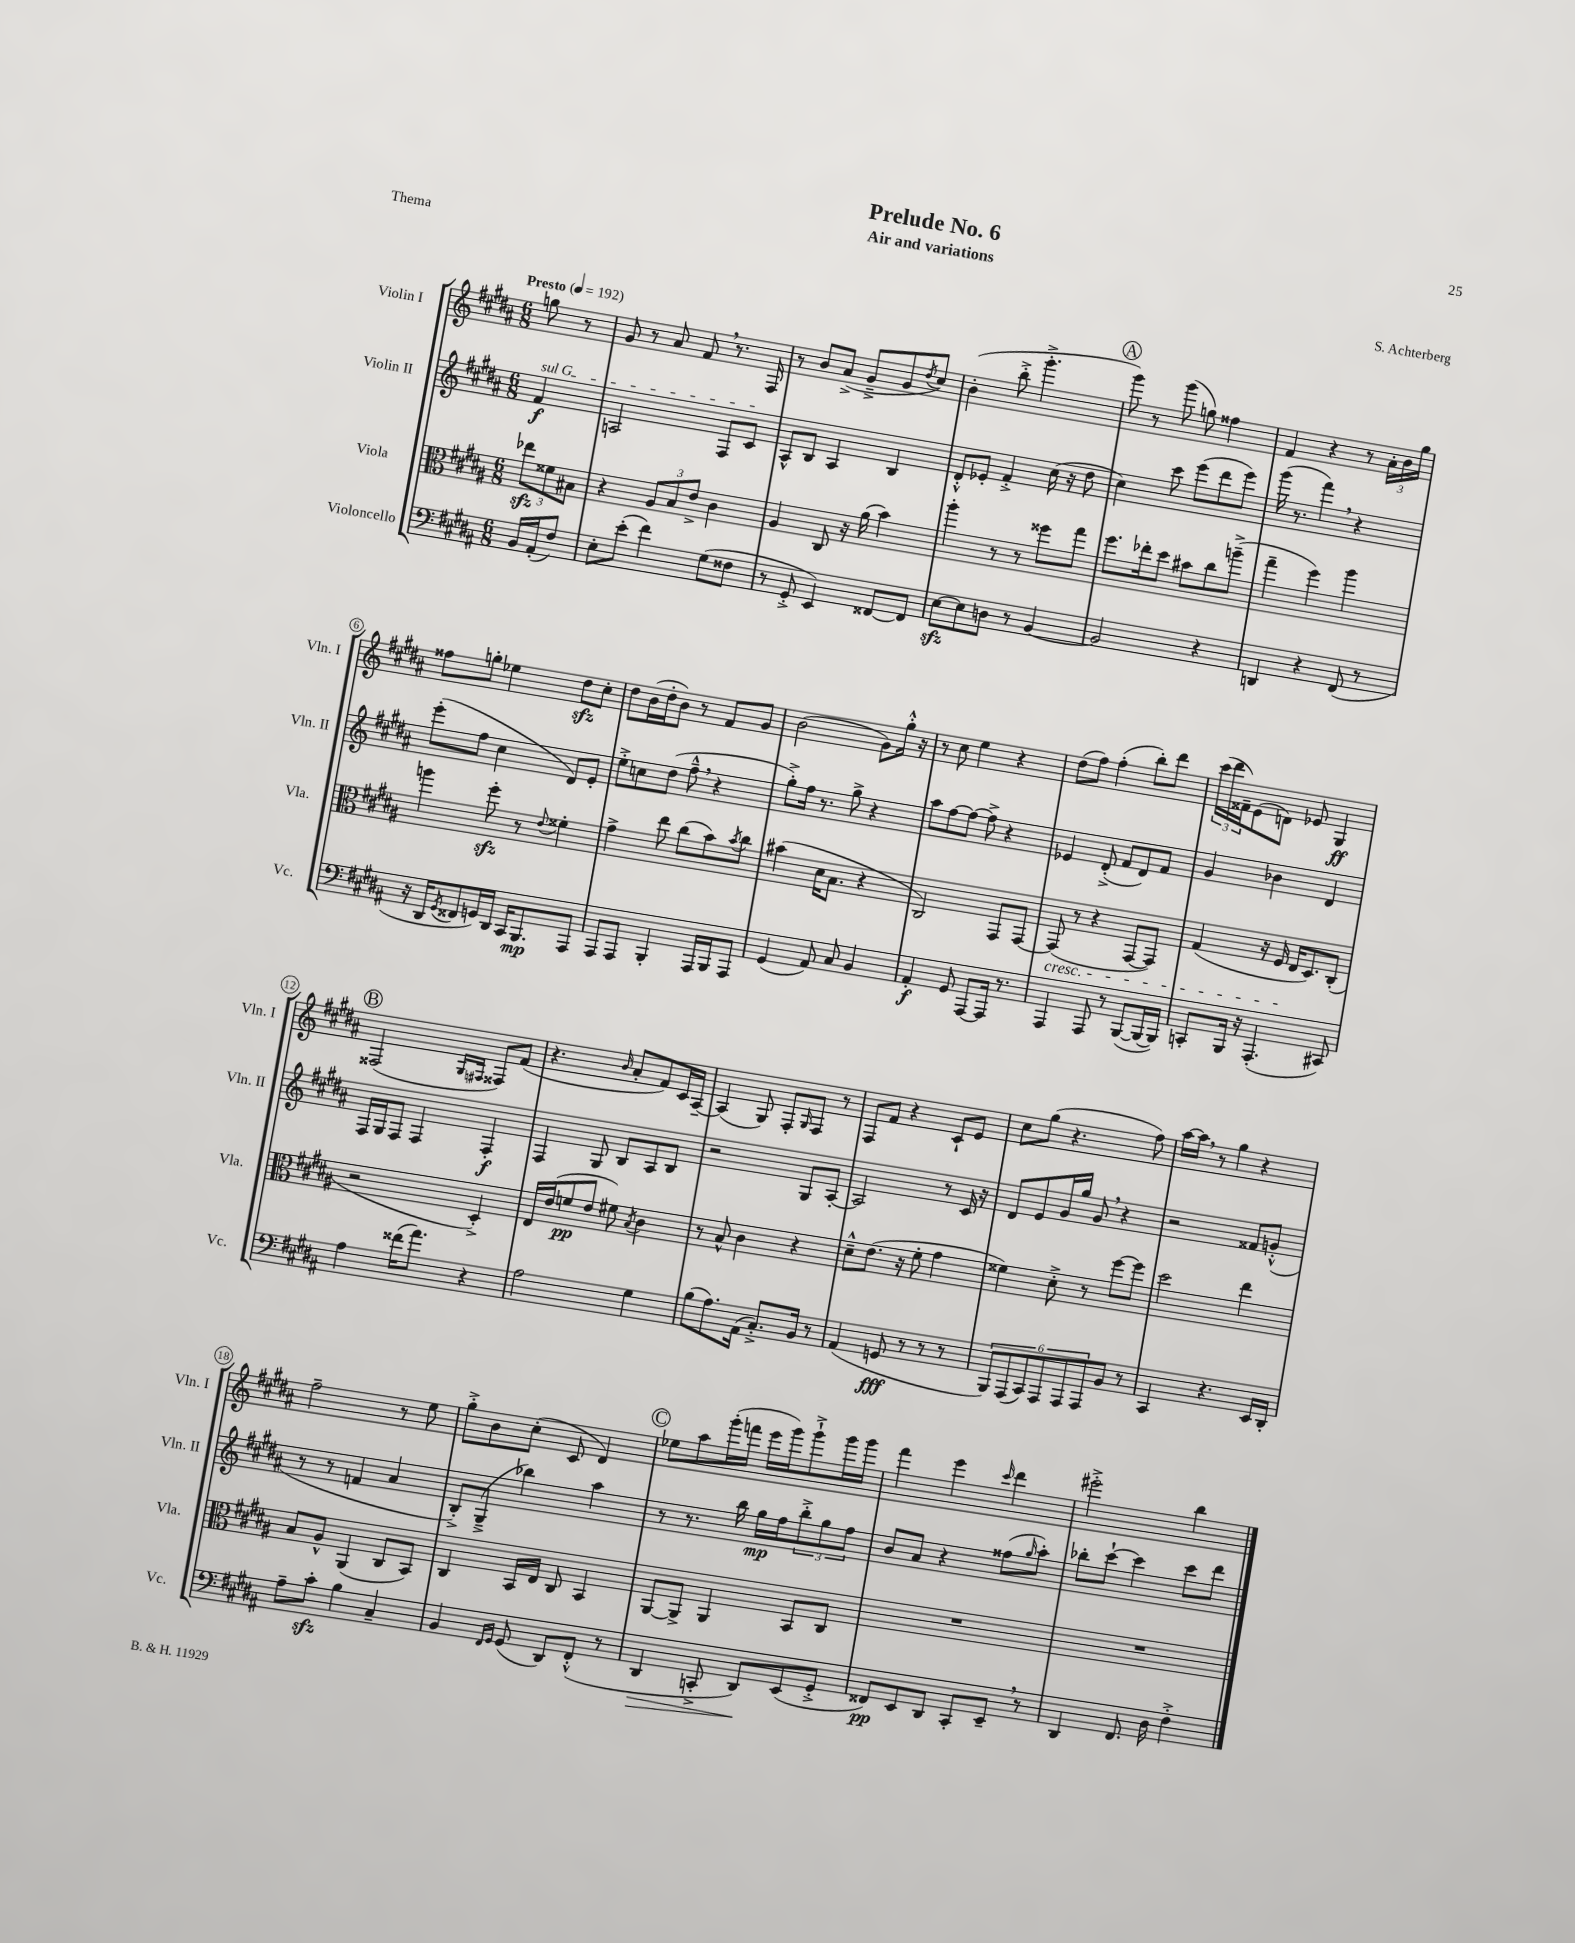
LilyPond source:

\header { title = "Prelude No. 6" composer = "S. Achterberg" subtitle = "Air and variations" piece = "Thema" }
<<
\new StaffGroup <<
\new Staff = "s0" \with { instrumentName = "Violin I" shortInstrumentName = "Vln. I" } {
    \clef treble \key b \major \numericTimeSignature \time 6/8 \partial 4 \tempo "Presto" 4 = 192
    g''8 r8 |
    gis'8 r8 ais'8 fis'8 \breathe r8. fis16 |
    r8 b'8 ais'8->( gis'8---> gis'8 \acciaccatura { dis''8 } cis''8) |
    b'4-.( b''8-.-> gis'''4.-.-> |
    \mark \markup { \circle "A" } gis'''8) r8 gis'''8( g''8) fisis''4 |
    fis'4 r4 r8 \tuplet 3/2 { ais'16-. b'16 gis''16 } |
    fisis''8 g''8-. ees''4 dis''8\sfz cis''8-. |
    dis''8 b'16( dis''16-. b'8) r8 fis'8 gis'8 |
    b'2( gis'8) gis''16-.-^ r16 |
    r8 cis''8 e''4 r4 |
    dis''8( fis''8) fis''4-.( b''8-.) dis'''8 |
    \tuplet 3/2 { cis'''16( dis'''16 fisis'16--) } e'8( d'8) ees'8 gis4\ff |
    \mark \markup { \circle "B" } fisis2( \grace { gis16 fis16 } fisis8) fis'8( |
    r4. \grace { b'16 } ais'8-. fis'8) cis'16 ais16~-- |
    ais4( gis8) fis8-. \grace { gis16 } fis8 r8 |
    fis8 fis'8 r4 cis'8-! e'8 |
    cis''8 gis''8( r4. fis''8) |
    ais''16~ ais''16 \breathe r8 gis''4 r4 |
    fis''2-- r8 e''8 |
    gis''8-.-> b'8 cis''8-.( cis'8 dis'4) |
    \mark \markup { \circle "C" } ees''8 ais''8 gis'''16-.( f'''16 e'''16 gis'''16) gis'''8-!-> gis'''16 gis'''16 |
    fis'''4 e'''4 \grace { cis'''16 } dis'''4 |
    eis'''2-.-> b''4 \bar "|." |
}
\new Staff = "s1" \with { instrumentName = "Violin II" shortInstrumentName = "Vln. II" } {
    \clef treble \key b \major \numericTimeSignature \time 6/8 \partial 4
    \once \override TextSpanner.bound-details.left.text = \markup { \italic "sul G" } fis'4\f\startTextSpan |
    a2 fis8 cis'8\stopTextSpan |
    ais8-^ b8 ais4 b4 |
    dis'8-.-^ ees'8-. fis'4-.-> cis''16( r16 dis''8 |
    \mark \markup { \circle "A" } cis''4) cis'''8 e'''8( dis'''8 e'''8) |
    gis'''16( r8. fis'''4) \breathe r4 |
    e'''8-.( fis''8 cis''4 dis'8) e'8-. |
    e''8-.-> c''8 dis''8( fis''8---^ \breathe r4 |
    gis''8-.->) fis''16 r8. gis''8-> r4 |
    ais''8 fis''8~ fis''8~ fis''8-> r4 |
    ees'4 dis'8-.->( fis'8 dis'8) fis'8 |
    gis'4 bes'4 dis'4 |
    \mark \markup { \circle "B" } fis16 gis16 fis8 fis4 fis4-.\f |
    fis4 gis8 b8 ais8 b8 |
    r2 gis8 ais8~-. |
    ais2 r8 cis'16 r16 |
    dis'8 e'8 gis'16 gis''16 gis'8 \breathe r4 |
    r2 fisis'8 g'8-.-^( |
    r8 r8 f'4 ais'4 |
    b8-.->) gis8--->( bes''4) ais''4 |
    \mark \markup { \circle "C" } r8 r8. b''16 gis''16\mp fis''16 \tuplet 3/2 { b''8-.-> gis''8 fis''8 } |
    b'8 ais'8 r4 fisis''8( \grace { gis''16 } ais''8-.) |
    bes''8-. cis'''8~-! cis'''4 cis'''8 dis'''8 \bar "|." |
}
\new Staff = "s2" \with { instrumentName = "Viola" shortInstrumentName = "Vla." } {
    \clef alto \key b \major \numericTimeSignature \time 6/8 \partial 4
    \tuplet 3/2 { ees''8\sfz fisis'8 bis8 } |
    r4 \tuplet 3/2 { ais8 b8 e'8-> } cis'4 |
    ais4 cis8 r16 ais'16( b'4) |
    ais''4-. r8 r8 fisis''8 gis''8 |
    \mark \markup { \circle "A" } fis''8. ees''16-. dis''8 bis'8 cis''8 a''8--->( |
    gis''4-- fis''4) ais''4 |
    a''4 fis''8-.\sfz r8 \appoggiatura { e'8 } fisis'4-. |
    gis'4-> e''8 cis''8( b'8) \acciaccatura { b'8 } cis''8 |
    bis'4( dis'16 b8. r4 |
    cis2) gis,8 gis,8~ |
    gis,8\cresc( r8 r4 gis,8~ gis,8) |
    gis4( r16 fis16 e16\! dis8.) cis8-.( |
    \mark \markup { \circle "B" } r2 dis4-.->) |
    e16 e'16( f'8\pp e'8 fis'8) \acciaccatura { b8 } cis'4 |
    r8 b8-^ cis'4 r4 |
    dis'8---^ e'8.( r16 fis'8-. gis'4 |
    fisis'4) dis'8-.-> r8 fis''8~ fis''8 |
    dis''2 e''4 |
    b8 ais8-^ ais,4( cis8 b,8) |
    cis4 b,16 e16 cis8 b,4 |
    \mark \markup { \circle "C" } ais,8~ ais,8-> ais,4 b,8 cis8 |
    R2. |
    R2. \bar "|." |
}
\new Staff = "s3" \with { instrumentName = "Violoncello" shortInstrumentName = "Vc." } {
    \clef bass \key b \major \numericTimeSignature \time 6/8 \partial 4
    b,16 ais,16-.( fis8) |
    e8-. e'8-.( fis'4) gis8( fisis8 |
    r8 gis,8-.-> e,4) fisis,8~ fisis,8 |
    e8~\sfz e8 d8 r8 b,4~ |
    \mark \markup { \circle "A" } b,2 r4 |
    d,4 r4 fis,8( r8 |
    r16 dis,16 \acciaccatura { gis,8 } fisis,8 g,16) dis,16 cis,16 b,,8.\mp ais,,8 |
    ais,,8 ais,,8 b,,4-. ais,,16 b,,16 ais,,8 |
    gis,4( ais,8) cis8 b,4 |
    ais,4-.\f gis,8 ais,,8~ ais,,16 r8. |
    ais,,4 ais,,8 r8 b,,8~( b,,16~ b,,16) |
    c,8-. b,,16 r16 ais,,4.-.( cis,8) |
    \mark \markup { \circle "B" } ais4 fisis'16( ais'8.) r4 |
    ais2 gis4 |
    b8( ais8.) ais,16( cis8.-.->) b,16 r8 |
    ais,4( g,8\fff r8 r8 r8 |
    \tuplet 6/4 { b,,8) ais,,8( cis,8) ais,,8 ais,,8 ais,,8 } b,8 r8 |
    cis,4 r4. e,16 dis,16-. |
    ais8-- cis'8-.\sfz b4 cis4-- |
    b,4 \grace { fis,16 gis,16 } gis,8( dis,8) fis,8-.-^( r8 |
    \mark \markup { \circle "C" } dis,4\> c,8-.-> dis,8\!) e,8( gis,8-.-> |
    fisis,8\pp) e,8 dis,8 cis,8-. e,8-- \breathe r8 |
    dis,4 fis,8. dis16 fis4-.-> \bar "|." |
}
>>
>>
\layout { \context { \Score \override BarNumber.stencil = #(make-stencil-circler 0.1 0.3 ly:text-interface::print) } }
